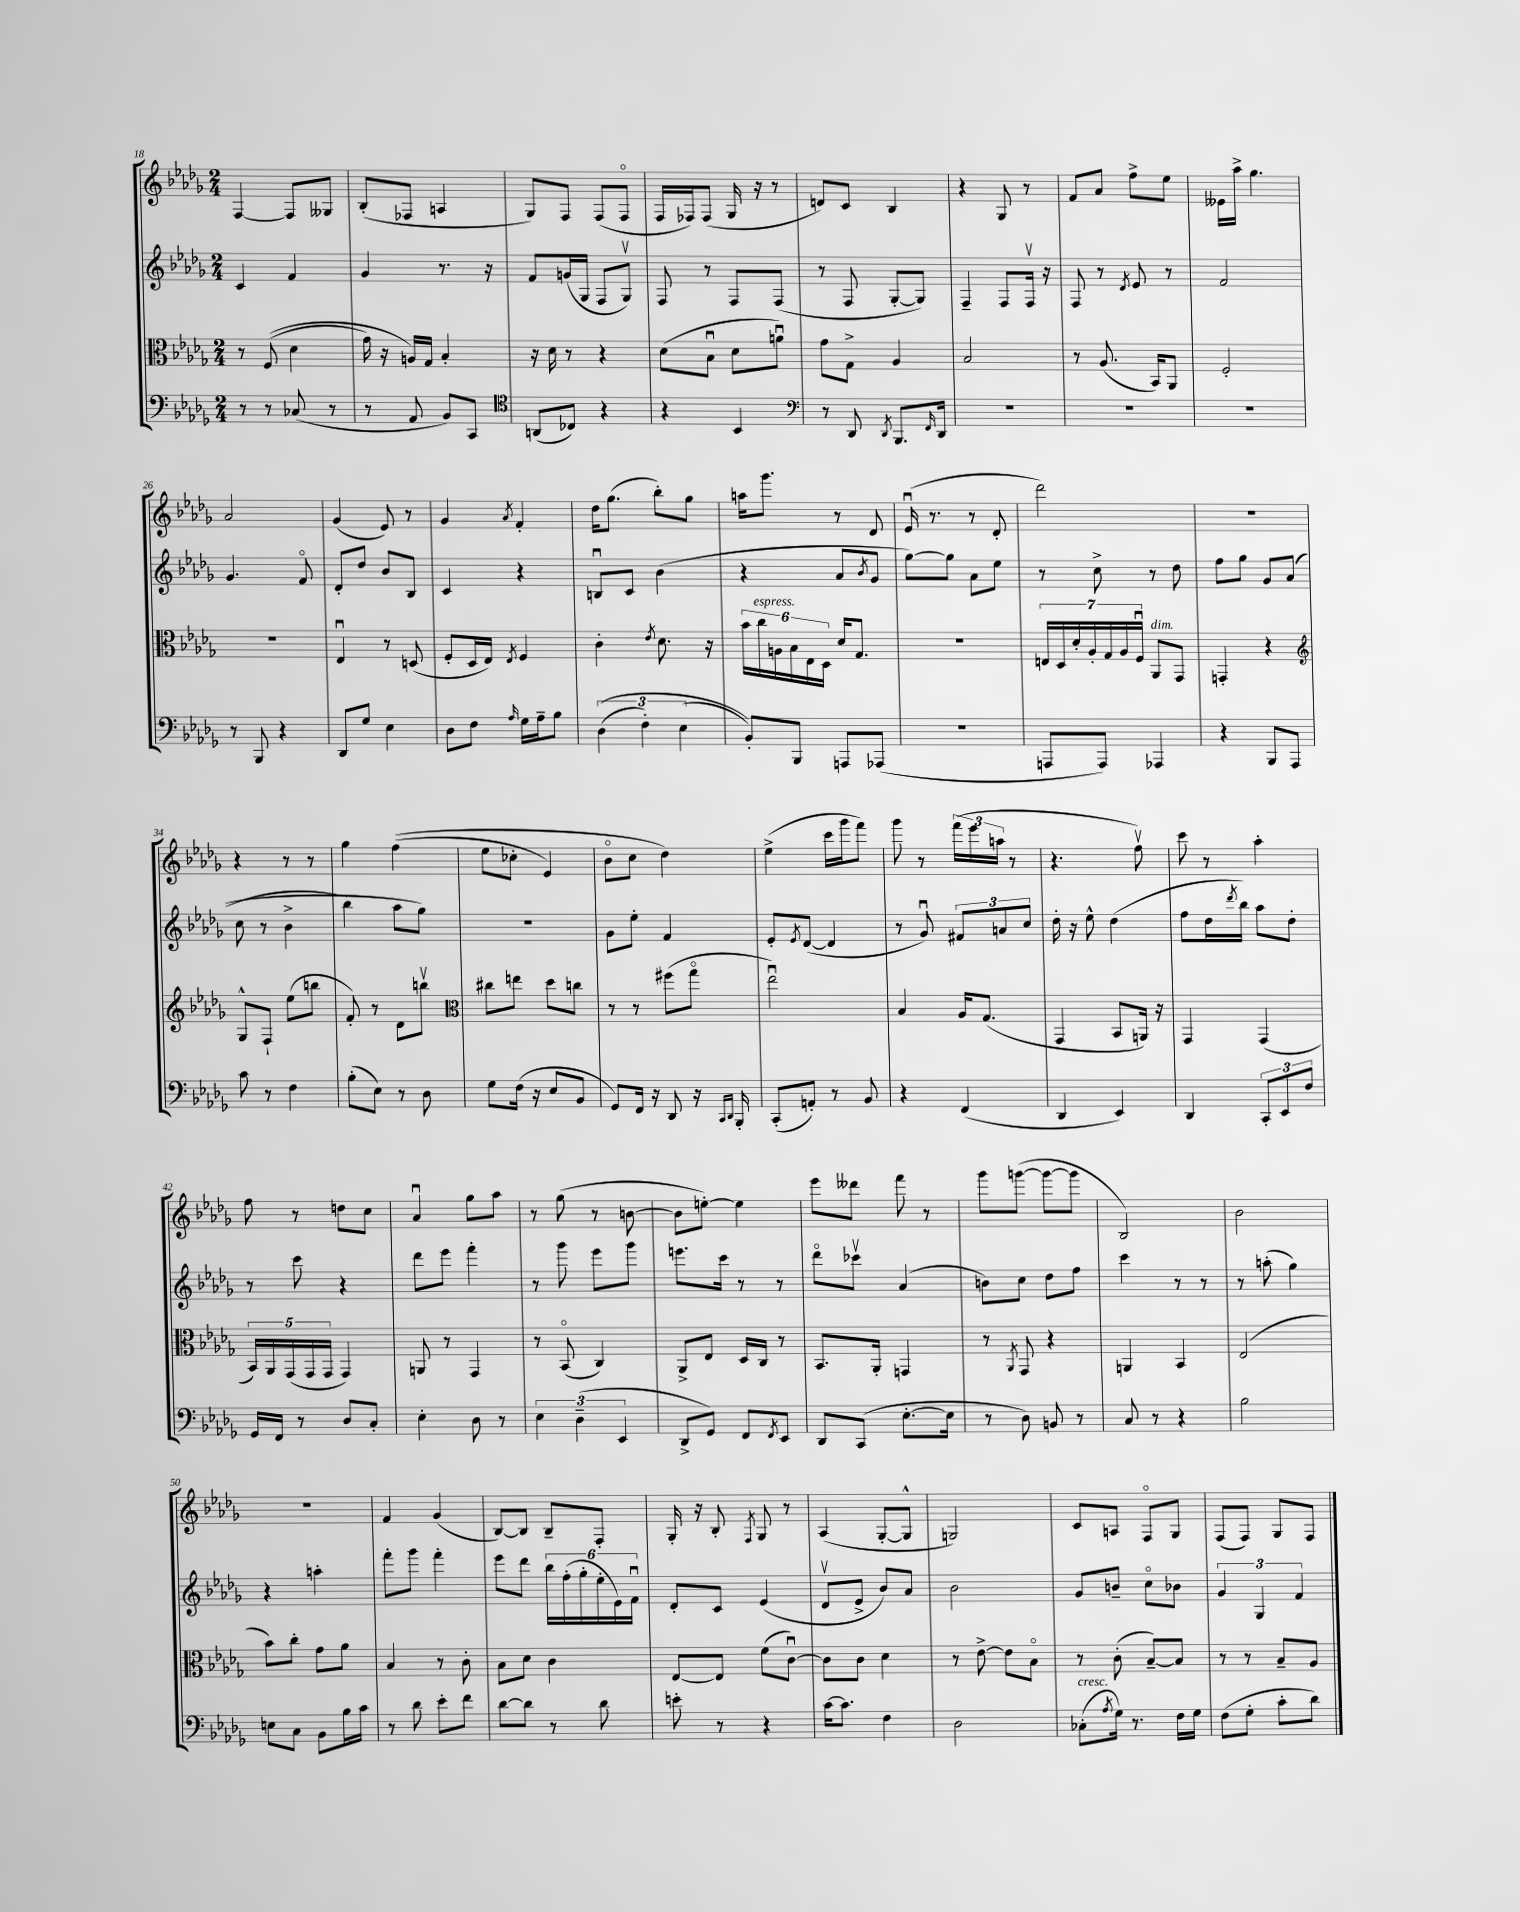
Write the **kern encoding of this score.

**kern	**kern	**kern	**kern
*staff4	*staff3	*staff2	*staff1
*clefF4	*clefC3	*clefG2	*clefG2
*k[b-e-a-d-g-]	*k[b-e-a-d-g-]	*k[b-e-a-d-g-]	*k[b-e-a-d-g-]
*M2/4	*M2/4	*M2/4	*M2/4
8r	8r	4c/	[4F/
8r	&((8F/	.	.
(8C-/	4d-\	4f/	8F/]L
8r	.	.	8G--/J
=	=	=	=
8r	16g-\)	4g-/	(8B-'/L
.	16r	.	.
8AA-/	16A/LL&)	.	8F-/J
.	16G-/JJ	.	.
8BB-/L)	4B-'/	8.r	4A/
8CC/J	.	.	.
.	.	16r	.
=	=	=	=
*clefC4	*	*	*
(8AA/L	16r	8f/L	8G-/L)
.	16d-\	.	.
8C-/J)	8r	(16g/L	8F/J
.	.	16G-/JJ	.
4r	4r	8F/L	(8F/L
.	.	8G-v/J)	8Fo/J
=	=	=	=
4r	(8d-\L	8F/	16F/LL
.	.	.	16F-/J)
.	8B-u\J	8r	(8F-/J
4BB-/	8d-\L	8F/L	16G-/
.	.	.	16r
.	8au\J)	(8F/J	8r
=	=	=	=
*clefF4	*	*	*
8r	8g-\L	8r	8d/L)
8DD-/	8G-^\J	8F/	8c/J
8qDD-/	.	.	.
8.BBB-/L	4A-/	[8G-'/L	4B-/
.	.	8G-/]J)	.
16qqFF/	.	.	.
16DD-/Jk	.	.	.
=	=	=	=
2r	2B-/	4F~/	4r
.	.	8F/L	8G-/
.	.	16Fv/Jk	8r
.	.	16r	.
=	=	=	=
2r	8r	8F/	8f/L
.	(8.A-/	8r	8a-/J
.	.	8qd-/	.
.	.	8e-/	8ff^\L
.	16BB-/LK)	.	.
.	8AA-/J	8r	8ee-\J
=	=	=	=
2r	2F'/	2f/	16e--\LL
.	.	.	16aa-^\JJ
.	.	.	4.gg-\
=	=	=	=
8r	2r	4.g-/	2a-/
8BBB-/	.	.	.
4r	.	.	.
.	.	8fo/	.
=	=	=	=
8DD-/L	4E-u/	8d-'/L	(4g-/
8G-/J	.	8dd-/J	.
4E-\	8r	8b-/L	8e-/)
.	(8D/	8B-/J	8r
=	=	=	=
8D-\L	8F'/L	4c/	4g-/
8F\J	16D-/L	.	.
.	16E-/JJ)	.	.
16qqA-/	8qE-/	.	8qa-/
16G-\LL	4F/	4r	4f'/
16A-~\J	.	.	.
8B-\J	.	.	.
=	=	=	=
&((6D-\	4c'\	8Bu/L	16dd-\LK
.	.	.	(8.gg-\J
.	.	8c/J	.
6F'\)	.	.	.
.	8qe-/	.	.
.	8.d-\	(4b-\	8bb-'\L)
(6E-\	.	.	.
.	.	.	8gg-\J
.	16r	.	.
=	=	=	=
8BB-'/L)&)	24b-\LL	4r	16aa\LK
.	24cc\	.	.
.	.	.	8.ggg-\J
.	24A\	.	.
8BBB-/J	24B-\	.	.
.	24E-\	.	.
.	24D-\JJ	.	.
8AAA/L	16d-/LK	8a-/L	8r
.	8.G-/J	.	.
.	.	8qb-/	.
(8AAA-/J	.	8g-/J	8d-/
=	=	=	=
2r	2r	[8gg-\L)	(16e-u/
.	.	.	8.r
.	.	8gg-\]J	.
.	.	8a-\L	8r
.	.	8ee-\J	8d-'/
=	=	=	=
8AAA/L	28E/LL	8r	2ddd-\)
.	28D-/	.	.
.	28d-'/	.	.
.	28A-'/	.	.
8AAA/J)	.	8cc^\	.
.	28G-/	.	.
.	28A-/	.	.
.	28Fu/JJ	.	.
4AAA-/	8AA-/L	8r	.
.	8GG-/J	8dd-\	.
=	=	=	=
4r	4GG'/	8ff\L	2r
.	.	8gg-\J	.
8BBB-/L	4r	8g-/L	.
8AAA-/J	.	&((8a-/J	.
=	=	=	=
*	*clefG2	*	*
8c\	8G-^^/L	8cc\	4r
8r	8F`/J	8r	.
4F\	(8ee-\L	4b-^\	8r
.	8bb\J	.	8r
=	=	=	=
(8B-'\L	8f'/)	4bb-\)	4gg-\
8E-\J)	8r	.	.
8r	8d-\L	8aa-\L	&((4ff\
8D-\	8bbv\J	8gg-\J&)	.
=	=	=	=
*	*clefC3	*	*
8G-\L	8cc#\L	2r	8ee-\L
(16F\Jk	8ee\J	.	8cc-'\J
16r	.	.	.
8E-/L	8dd-\L	.	4e-/)
8BB-/J	8cc\J	.	.
=	=	=	=
8GG-/L)	8r	8g-\L	8b-o\L
16FF/Jk	8r	8ee-'\J	8cc\J
16r	.	.	.
8DD-/	(8ff#\L	4f/	4dd-\&)
16r	8gg-o\J	.	.
16qqCC/LL	.	.	.
16qqDD-/JJ	.	.	.
16BBB-'/	.	.	.
=	=	=	=
(8CC'/L	2ee-u\)	8e-'/L	(4ee-^\
.	.	8qe-/	.
8AA'/J)	.	([8d-/J	.
8r	.	4d-/]	16ccc\LL
.	.	.	16ggg-\J
8BB-/	.	.	8fff\J)
=	=	=	=
4r	4B-/	8r	8ggg-\
.	.	8g-u/)	8r
(4FF/	16A-/LK	12f#/L	(24fff\LL
.	.	.	24eee-\
.	(8.G-/J	.	.
.	.	12a/	24aa\JJ
.	.	.	8r
.	.	12cc/J	.
=	=	=	=
4DD-/	4GG-/	16dd-'\	4.r
.	.	16r	.
.	.	8ee-^^\	.
4EE-/)	8BB-/L	(4dd-\	.
.	16AA/Jk)	.	8ffv\)
.	16r	.	.
=	=	=	=
4DD-/	4GG-/	8ff\L	8ccc\
.	.	16dd-\L	8r
.	.	8qddd-/	.
.	.	16bb-\JJ)	.
12CC'/L	(4GG-/	8aa-\L	4aa-'\
12EE-/	.	.	.
.	.	8dd-'\J	.
12F/J	.	.	.
=	=	=	=
16GG-/LL	20BB-/LL)	8r	8ff\
.	20AA-/	.	.
16FF/JJ	.	.	.
.	(20GG-/	.	.
8r	.	8ccc\	8r
.	20GG-/	.	.
.	20GG-/JJ	.	.
8D-/L	4GG-/)	4r	8dd\L
8C'/J	.	.	8cc\J
=	=	=	=
4E-'\	8AA/	8ddd-\L	4a-u/
.	8r	8eee-\J	.
8D-\	4GG-/	4fff'\	8gg-\L
8r	.	.	8aa-\J
=	=	=	=
6E-\	8r	8r	8r
.	(8BB-o/	8ggg-\	(8gg-\
(6D-~\	.	.	.
.	4C/)	8eee-\L	8r
6EE-/	.	.	.
.	.	8ggg-\J	[8b\
=	=	=	=
8DD-^/L	8AA-^/L	8.eee\L	8b\]L
8GG-/J)	8E-/J	.	[8ee'\J)
.	.	16ccc\Jk	.
8FF/L	16D-/LL	8r	4ee\]
.	16C/JJ	.	.
8qFF/	.	.	.
8EE-/J	8r	8r	.
=	=	=	=
8DD-/L	8.BB-/L	8ddd-o\L	8eee-\L
(8CC/J	.	8ccc-v\J	8ddd--\J
.	16AA-'/Jk	.	.
[8.E-'\L	4GG/	(4a-/	8fff\
.	.	.	8r
16E-\]Jk	.	.	.
=	=	=	=
8r	8r	8b\L)	8ggg-\L
.	8qAA-/	.	.
8D-\)	8GG-/	8cc\J	([8ggg\J
8BB/	4r	8dd-\L	8ggg\_L
8r	.	8ff\J	8ggg\]J
=	=	=	=
8C/	4AA/	4ccc\	2B-/)
8r	.	.	.
4r	4BB-/	8r	.
.	.	8r	.
=	=	=	=
2B-\	(2E-/	8r	2b-\
.	.	(8aa'\	.
.	.	4gg-\)	.
=	=	=	=
8E\L	8b-\L)	4r	2r
8C\J	8cc'\J	.	.
8BB-\L	8g-\L	4aa'\	.
16B-\L	8a-\J	.	.
16c\JJ	.	.	.
=	=	=	=
8r	4B-/	8fff'\L	4f/
8d-\	.	8ggg-\J	.
8e-'\L	8r	4fff'\	(4g-/
8f\J	8c'\	.	.
=	=	=	=
[8d-\L	8B-\L	8eee-\L	[8B-/L)
8d-\]J	8d-\J	8ddd-\J	8B-/]J
8r	4c\	24bb-\LL	8B-~/L
.	.	(24ff'\	.
.	.	24gg-'\	.
8d-\	.	24ee-'\	8F'/J
.	.	24e-\)	.
.	.	24fu\JJ	.
=	=	=	=
8e'\	[8E-/L	8d-'/L	16G-'/
.	.	.	16r
8r	8E-/]J	8c/J	8B-'/
.	.	.	8qF/
4r	(8f\L	(4e-/	8G-/
.	[8cu\J)	.	8r
=	=	=	=
[16c\LK	8c\]L	8d-v/L	(4A-/
8.c\]J	.	.	.
.	8c\J	8e-^/J	.
4F\	4d-\	8b-/L)	[8G-'/L
.	.	8a-/J	8G-^^/]J
=	=	=	=
2D-\	8r	2b-\	2G/)
.	[8e-^\	.	.
.	8e-\]L	.	.
.	8B-o\J	.	.
=	=	=	=
(8C-'\L	8r	8g-/L	8c/L
8qA-/	.	.	.
16G-\Jk)	(8c'\	8b~/J	8A/J
8.r	.	.	.
.	[8B-~/L)	8cco\L	8Fo/L
16F\LL	8B-/]J	8b-\J	8G-/J
16G-\JJ	.	.	.
=	=	=	=
(8F\L	8r	6g-/	(8F/L
8G-'\J	8r	.	8F/J)
.	.	6G-/	.
8c'\L	8B-~/L	.	8G-/L
.	.	6f/	.
8d-\J)	8A-/J	.	8F/J
==	==	==	==
*-	*-	*-	*-
